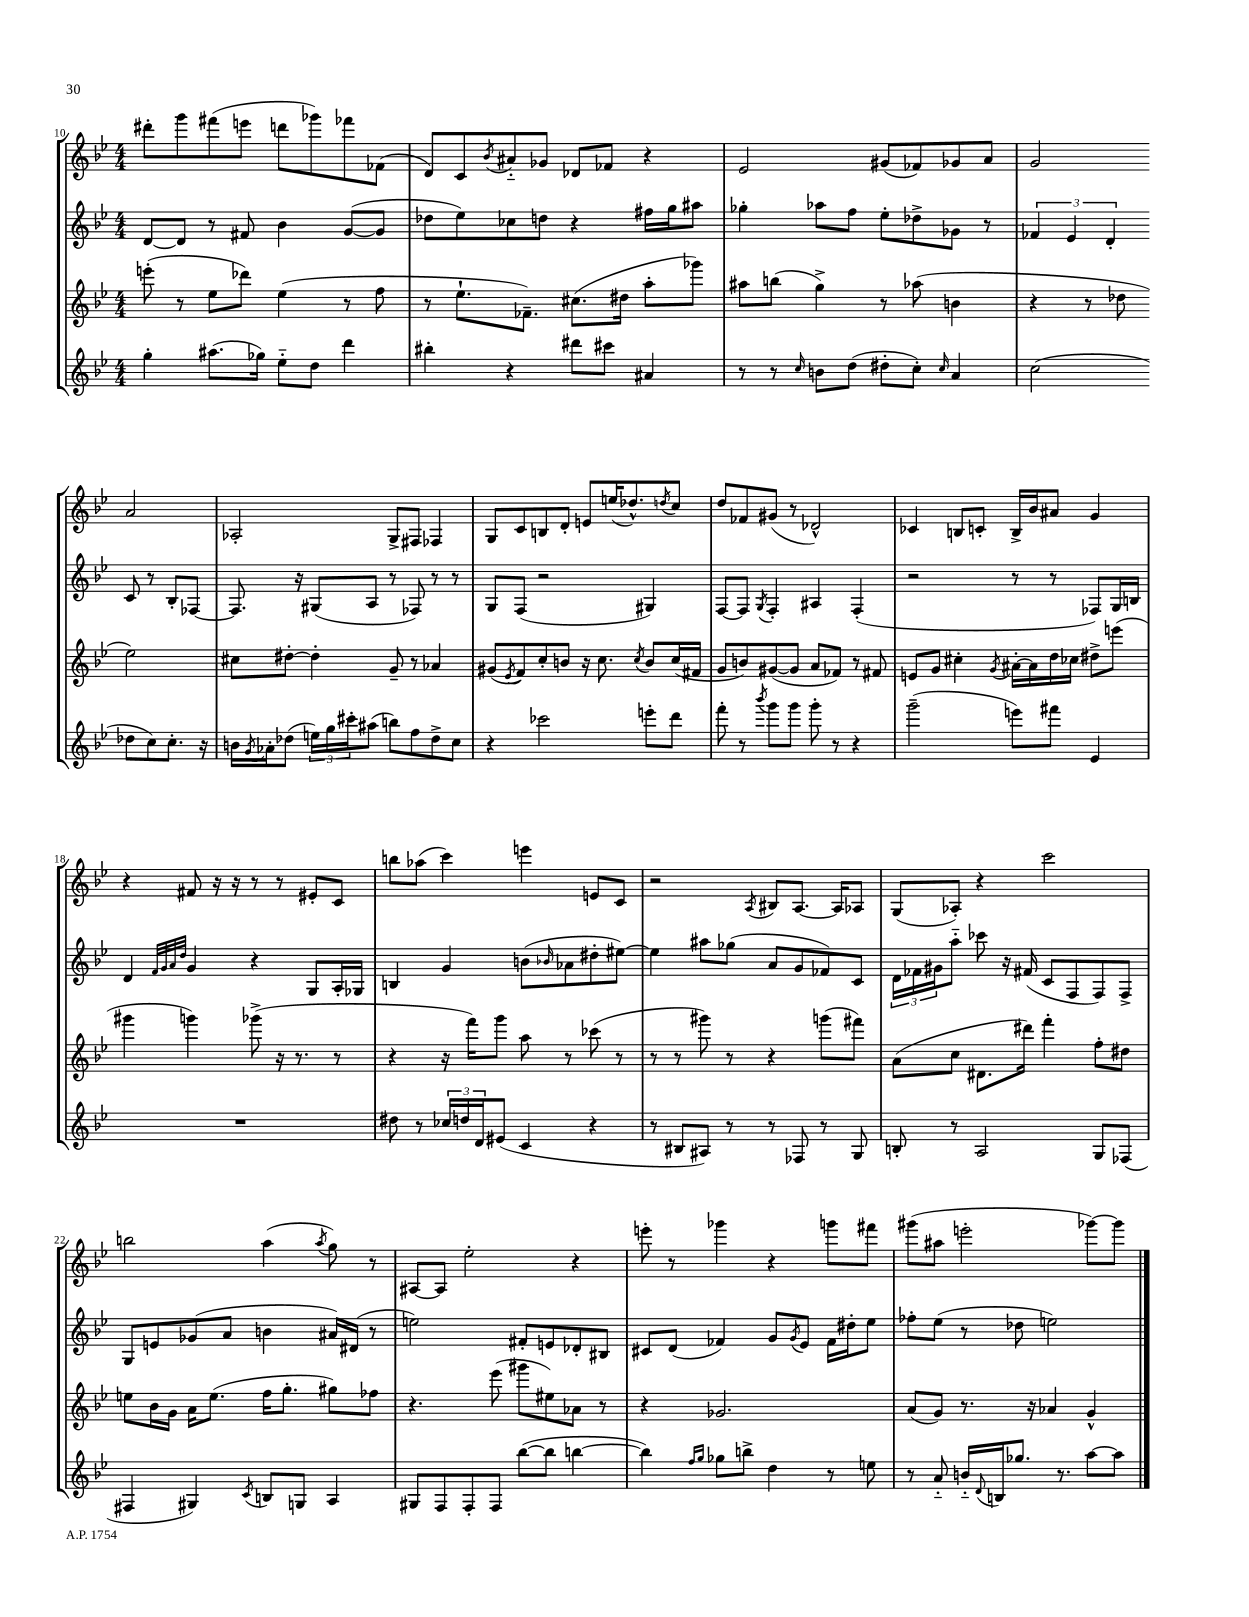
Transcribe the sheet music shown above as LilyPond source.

<<
\new StaffGroup <<
\new Staff = "s0" {
    \clef treble \key bes \major \numericTimeSignature \time 4/4
    dis'''8-. g'''8 fis'''8( e'''8 d'''8 ges'''8) fes'''8 fes'8( |
    d'8) c'8 \acciaccatura { bes'8 } ais'8-_ ges'8 des'8 fes'8 r4 |
    ees'2 gis'8( fes'8) ges'8 a'8 |
    g'2 a'2 |
    aes2-. g8-> fis8 fes4 |
    g8 c'8 b8 d'8-. e'8 e''16( des''8.-^) \acciaccatura { d''8 } c''8 |
    d''8 fes'8 gis'8( r8 des'2-^) |
    ces'4 b8 c'8-. b16-> bes'16 ais'8 g'4 |
    r4 fis'8 r16 r16 r8 r8 eis'8-. c'8 |
    b''8 aes''8( c'''4) e'''4 e'8 c'8 |
    r2 \acciaccatura { a8 } bis8 a8.~ a16 aes8 |
    g8( aes8-.) r4 c'''2 |
    b''2 a''4( \acciaccatura { a''8 } g''8) r8 |
    ais8~ ais8 ees''2-. r4 |
    e'''8-. r8 ges'''4 r4 g'''8 fis'''8 |
    gis'''8( ais''8 e'''2-. ges'''8~) ges'''8 \bar "|." |
}
\new Staff = "s1" {
    \clef treble \key bes \major \numericTimeSignature \time 4/4
    d'8~ d'8 r8 fis'8 bes'4 g'8~( g'8 |
    des''8 ees''8) ces''8 d''8 r4 fis''16 g''16 ais''8 |
    ges''4-. aes''8 f''8 ees''8-. des''8-> ges'8 r8 |
    \tuplet 3/2 { fes'4 ees'4 d'4-. } c'8 r8 bes8-. fes8~ |
    fes8. r16 gis8( a8 r8 fes8) r8 r8 |
    g8 f8( r2 gis4) |
    f8~ f8 \acciaccatura { g8 } f4-. ais4 f4-.( |
    r2 r8 r8 fes8) g16 b16 |
    d'4 \grace { f'32 g'32 a'32 d''32 } g'4 r4 g8 a16-. ges16 |
    b4 g'4 b'8( \grace { bes'16 } aes'8 dis''8-. eis''8~) |
    eis''4 ais''8 ges''8( a'8 g'8 fes'8) c'8 |
    \tuplet 3/2 { d'16 fes'16 gis'16 } a''8-_ ces'''8 r16 fis'16( c'8 f8 f8) f8-> |
    g8 e'8 ges'8( a'8 b'4 ais'16) dis'16( r8 |
    e''2) fis'8-. e'8 des'8-. bis8 |
    cis'8 d'8( fes'4) g'8 \acciaccatura { g'8 } ees'8 fes'16 dis''16-. ees''8 |
    fes''8-. ees''8( r8 des''8 e''2) \bar "|." |
}
\new Staff = "s2" {
    \clef treble \key bes \major \numericTimeSignature \time 4/4
    e'''8-.( r8 ees''8 des'''8) ees''4( r8 f''8 |
    r8 ees''8.-! fes'8.--) cis''8.( dis''16 a''8-. ges'''8) |
    ais''8 b''8( g''4->) r8 aes''8( b'4 |
    r4 r8 des''8 ees''2) |
    cis''8 dis''8~-. dis''4-. g'8-- r8 aes'4 |
    gis'8( \acciaccatura { ees'8 } f'8) c''8-. b'8 r16 c''8. \acciaccatura { c''8 } b'8 c''16( fis'16 |
    g'8 b'8) gis'8~( gis'8 a'8 fes'8) r8 fis'8 |
    e'8 g'8 cis''4-. \acciaccatura { g'8 } ais'16~-. ais'16 d''16 ces''16 dis''8-> e'''8( |
    gis'''4 g'''4) ges'''8->( r16 r8. r8 |
    r4 r16 f'''16) g'''8 a''8 r8 ces'''8( r8 |
    r8 r8 gis'''8) r8 r4 g'''8( fis'''8) |
    a'8( c''8 dis'8. dis'''16) f'''4-. f''8-. dis''8 |
    e''8 bes'16 g'16 a'16 e''8.( f''16 g''8.-. gis''8) fes''8 |
    r4. ees'''8( gis'''8 eis''8) aes'8 r8 |
    r4 ges'2. |
    a'8( g'8) r8. r16 aes'4 g'4-^ \bar "|." |
}
\new Staff = "s3" {
    \clef treble \key bes \major \numericTimeSignature \time 4/4
    g''4-. ais''8.( ges''16) ees''8-_ d''8 d'''4 |
    bis''4-. r4 dis'''8 cis'''8 ais'4 |
    r8 r8 \grace { c''16 } b'8 d''8( dis''8-. c''8-.) \grace { c''16 } a'4 |
    c''2( des''8 c''8) c''8.-. r16 |
    b'16 \acciaccatura { g'8 } aes'16-. des''8( \tuplet 3/2 { e''16) g''16 cis'''16-. } ais''8( b''8) f''8 des''8-> c''8 |
    r4 ces'''2 e'''8-. d'''8 |
    f'''8-. r8 \acciaccatura { bes'''8 } g'''8 g'''8 g'''8-. r8 r4 |
    g'''2--( e'''8) fis'''8 ees'4 |
    R1 |
    dis''8 r8 \tuplet 3/2 { ces''16 d''16 d'16 } eis'8( c'4 r4 |
    r8 bis8 ais8) r8 r8 fes8 r8 g8 |
    b8-. r8 a2 g8 fes8( |
    fis4 gis4) \acciaccatura { c'8 } b8 g8 a4 |
    gis8 f8 f8-. f8 bes''8~( bes''8 b''4~ |
    b''4) \grace { f''16 g''16 } ges''8 b''8-> d''4 r8 e''8 |
    r8 a'8-_ b'16-_ \appoggiatura { d'8 } b16 ges''8. r8. a''8~ a''8 \bar "|." |
}
>>
>>
\layout { \context { \Score currentBarNumber = #10 } }
